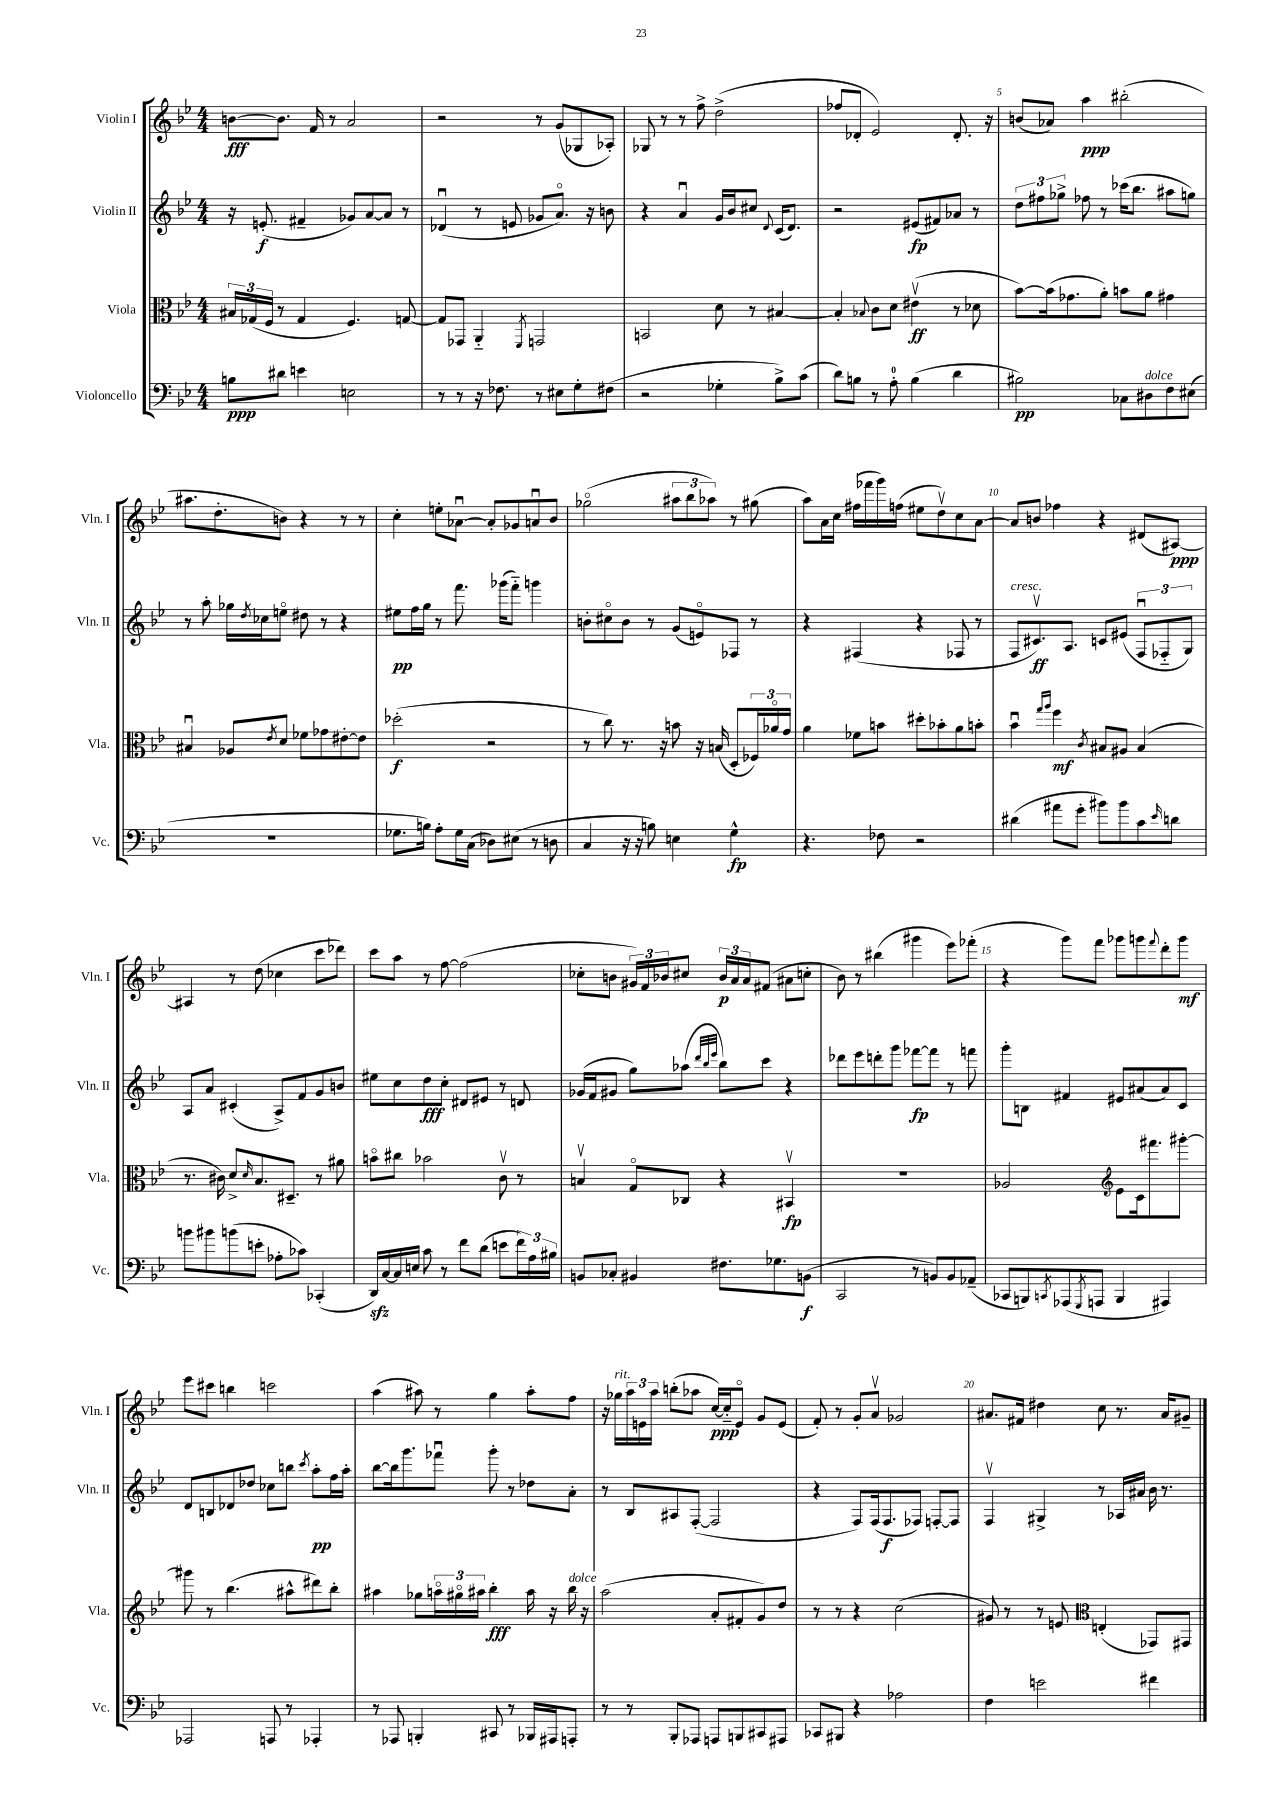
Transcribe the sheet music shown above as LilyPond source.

<<
\new StaffGroup <<
\new Staff = "s0" \with { instrumentName = "Violin I" shortInstrumentName = "Vln. I" } {
    \clef treble \key bes \major \numericTimeSignature \time 4/4
    b'8~\fff b'8. f'16 r8 a'2 |
    r2 r8 g'8( ges8 aes8-.) |
    ges8 r8 r8 f''8-> d''2->( |
    fes''8 des'8-. ees'2) des'8.-. r16 |
    b'8( aes'8) a''4\ppp bis''2-.( |
    ais''8. d''8.-. b'8) r4 r8 r8 |
    c''4-. e''8-. aes'8~\downbow aes'8-. ges'8 a'8\downbow bes'8 |
    ges''2\flageolet( \tuplet 3/2 { ais''8 bes''8 aes''8) } r8 gis''8( |
    a''8) a'16 c''16 fis''16( fes'''16 g'''16) f''16( eis''8 d''8\upbow) c''8 a'8~ |
    a'8 b'8 fes''4 r4 dis'8( ais8~\ppp) |
    ais4 r8 d''8( ces''4 c'''8 des'''8) |
    c'''8 a''8 r8 f''8~ f''2( |
    ces''8-. b'8 \tuplet 3/2 { gis'16) f'16 bes'16 } cis''8 \tuplet 3/2 { bes'16\p a'16 a'16 } fis'8( ais'8 c''8-. |
    bes'8) r8 bis''4( gis'''4 ees'''8) fes'''8-.( |
    r4 g'''8) f'''8 ges'''8 g'''8 \appoggiatura { f'''8 } d'''8-. g'''8\mf |
    ees'''8 cis'''8 b''4 c'''2 |
    a''4( ais''8) r8 g''4 ais''8-. f''8 |
    r16 ges''16^\markup { \italic "rit." } \tuplet 3/2 { a''16 e'16 a''16 } b''8-.( aes''8 c''16~\ppp) c''16-_ e'8\flageolet g'8 e'8( |
    f'8-.) r8 g'8-. a'8\upbow ges'2 |
    ais'8. fis'16 dis''4 c''8 r8. ais'16 gis'8-- \bar "|." |
}
\new Staff = "s1" \with { instrumentName = "Violin II" shortInstrumentName = "Vln. II" } {
    \clef treble \key bes \major \numericTimeSignature \time 4/4
    r16 e'8.-.\f( fis'4-- ges'8) a'8~ a'8 r8 |
    des'4\downbow( r8 e'8 ges'8 a'8.\flageolet) r16 b'8 |
    r4 a'4\downbow g'16 bes'16 cis''8 \appoggiatura { d'8 } c'16( d'8.) |
    r2 eis'8\fp( fis'8) aes'8 r8 |
    \tuplet 3/2 { d''8 fis''8 ges''8-> } fes''8 r8 ces'''16( bes''8. ais''8 g''8) |
    r8 a''8-. ges''16 \acciaccatura { d''8 } ces''16 e''8\flageolet dis''8 r8 r4 |
    eis''8\pp f''16 g''16 r8 f'''8. ges'''16( f'''8-_) g'''4 |
    b'8-. cis''8\flageolet b'8 r8 g'8( e'8\flageolet) fes8 r8 |
    r4 fis4( r4 fes8 r8 |
    f8^\markup { \italic "cresc." } cis'8.\upbow\ff) a8. c'8 eis'8( \tuplet 3/2 { f8\downbow fes8-_ g8) } |
    a8 a'8 cis'4-.( a8->) f'8 g'8 b'8 |
    eis''8 c''8 d''8\fff c''8-. dis'8 eis'8 r8 d'8 |
    ges'16( f'16 gis'8 g''8) aes''8( \grace { d'''32 bes''32 ees'''32 } bes''8) c'''8 r4 |
    des'''8 ees'''8 d'''8-. g'''8 fes'''8~\fp fes'''8 r8 f'''8 |
    g'''8-. b8 fis'4 eis'8 ais'8( ais'8) c'8 |
    d'8 b8 des'8 des''8 ces''8 b''8 \acciaccatura { c'''8 } a''8-.\pp f''16 a''16-. |
    bes''8~ bes''16 g'''8. fes'''8\downbow g'''8-. r8 des''8 a'8-. |
    r8 bes8 ais8 f8~-.( f2 |
    r4 f8) f16( f8.\f fes8) f8~-. f8 |
    f4\upbow gis4-> r8 aes16 ais'16 bes'16 r8. \bar "|." |
}
\new Staff = "s2" \with { instrumentName = "Viola" shortInstrumentName = "Vla." } {
    \clef alto \key bes \major \numericTimeSignature \time 4/4
    \tuplet 3/2 { bis16 ges16( f16 } r8 ges4 f4.) g8~ |
    g8 ges,8 a,4-_ \acciaccatura { f,8 } g,2 |
    b,2 d'8 r8 bis4~ |
    bis4-. \appoggiatura { bes8 } c'8 d'8 eis'4\upbow\ff( r8 des'8 |
    bes'8~) bes'16( ges'8. a'8-.) b'8 a'8 gis'4 |
    bis4\downbow aes8 \acciaccatura { ees'8 } d'8 fes'8 ges'8 eis'8~-. eis'8 |
    des''2-.\f( r2 |
    r8 c''8) r8. r16 b'8 r16 b16( d8-. \tuplet 3/2 { fes16) aes'16\flageolet g'16 } |
    a'4 fes'8 b'8 dis''8-. bes'8-. a'8 b'8-. |
    bes'4\downbow \grace { g''16 a''16 } f''4\mf \acciaccatura { c'8 } bis8 ais8 bis4( |
    r8. cis'16) d'8-> \grace { d'16 } bes8. dis8.-- r8 ais'8 |
    b'8\flageolet cis''8 bes'2 c'8\upbow r8 |
    b4\upbow g8\flageolet ces8 r4 bis,4\upbow\fp |
    R1 |
    aes2 \clef treble ees'8 c'16 fis'''8. gis'''8~-. |
    gis'''8 r8 bes''4.( ais''8-^ dis'''8) bes''8-. |
    ais''4 ges''8 \tuplet 3/2 { a''16\flageolet gis''16\flageolet ais''16 } bes''4-.\fff ais''16 r16 bes''16^\markup { \italic "dolce" } r16 |
    a''2( a'8-. fis'8-. g'8) d''8 |
    r8 r8 r4 c''2( |
    gis'8) r8 r8 e'8 \clef alto e4-.( ges,8) gis,8 \bar "|." |
}
\new Staff = "s3" \with { instrumentName = "Violoncello" shortInstrumentName = "Vc." } {
    \clef bass \key bes \major \numericTimeSignature \time 4/4
    b8\ppp dis'8 e'4 e2 |
    r8 r8 r16 fes8. r8 eis8 g8-. fis8( |
    r2 ges4-. bes8->) c'8( |
    d'8) b8 r8 a8-0-. b4( d'4 |
    bis2\pp) ces8 dis8^\markup { \italic "dolce" } f8 eis8( |
    R1 |
    ges8. b16) a8-. ges16 c16( des8) eis8( r8 d8 |
    c4 r16 r16 b8) e4 g4-^\fp |
    r4. fes8 r2 |
    dis'4( ais'8 g'8-. bis'8) bis'8 c'8 \grace { ees'16 } d'8 |
    b'8 bis'8 b'8( e'8-. aes8-. ces'8) ces,4-.( |
    d,16\sfz) c16~ c16 e16 c'8 r8 f'8 d'8( e'8 \tuplet 3/2 { f'16) a16 bis16 } |
    b,8 ces8-. bis,4 fis8. ges8. b,8\f( |
    c,2 r8 b,8) b,8 aes,8--( |
    ces,8 b,,8) \acciaccatura { c,8 } aes,,8( \acciaccatura { g,,8 } a,,8 b,,4 ais,,4) |
    aes,,2 a,,8 r8 aes,,4-. |
    r8 aes,,8 b,,4-. cis,8 r8 bes,,16 ais,,16 a,,8-. |
    r8 r8 bes,,8-. aes,,8 a,,8 b,,8 cis,8 ais,,8 |
    ces,8 bis,,8 r4 aes2 |
    f4 e'2 fis'4 \bar "|." |
}
>>
>>
\layout { \context { \Score \override BarNumber.break-visibility = ##(#f #t #t) barNumberVisibility = #(every-nth-bar-number-visible 5) } }
